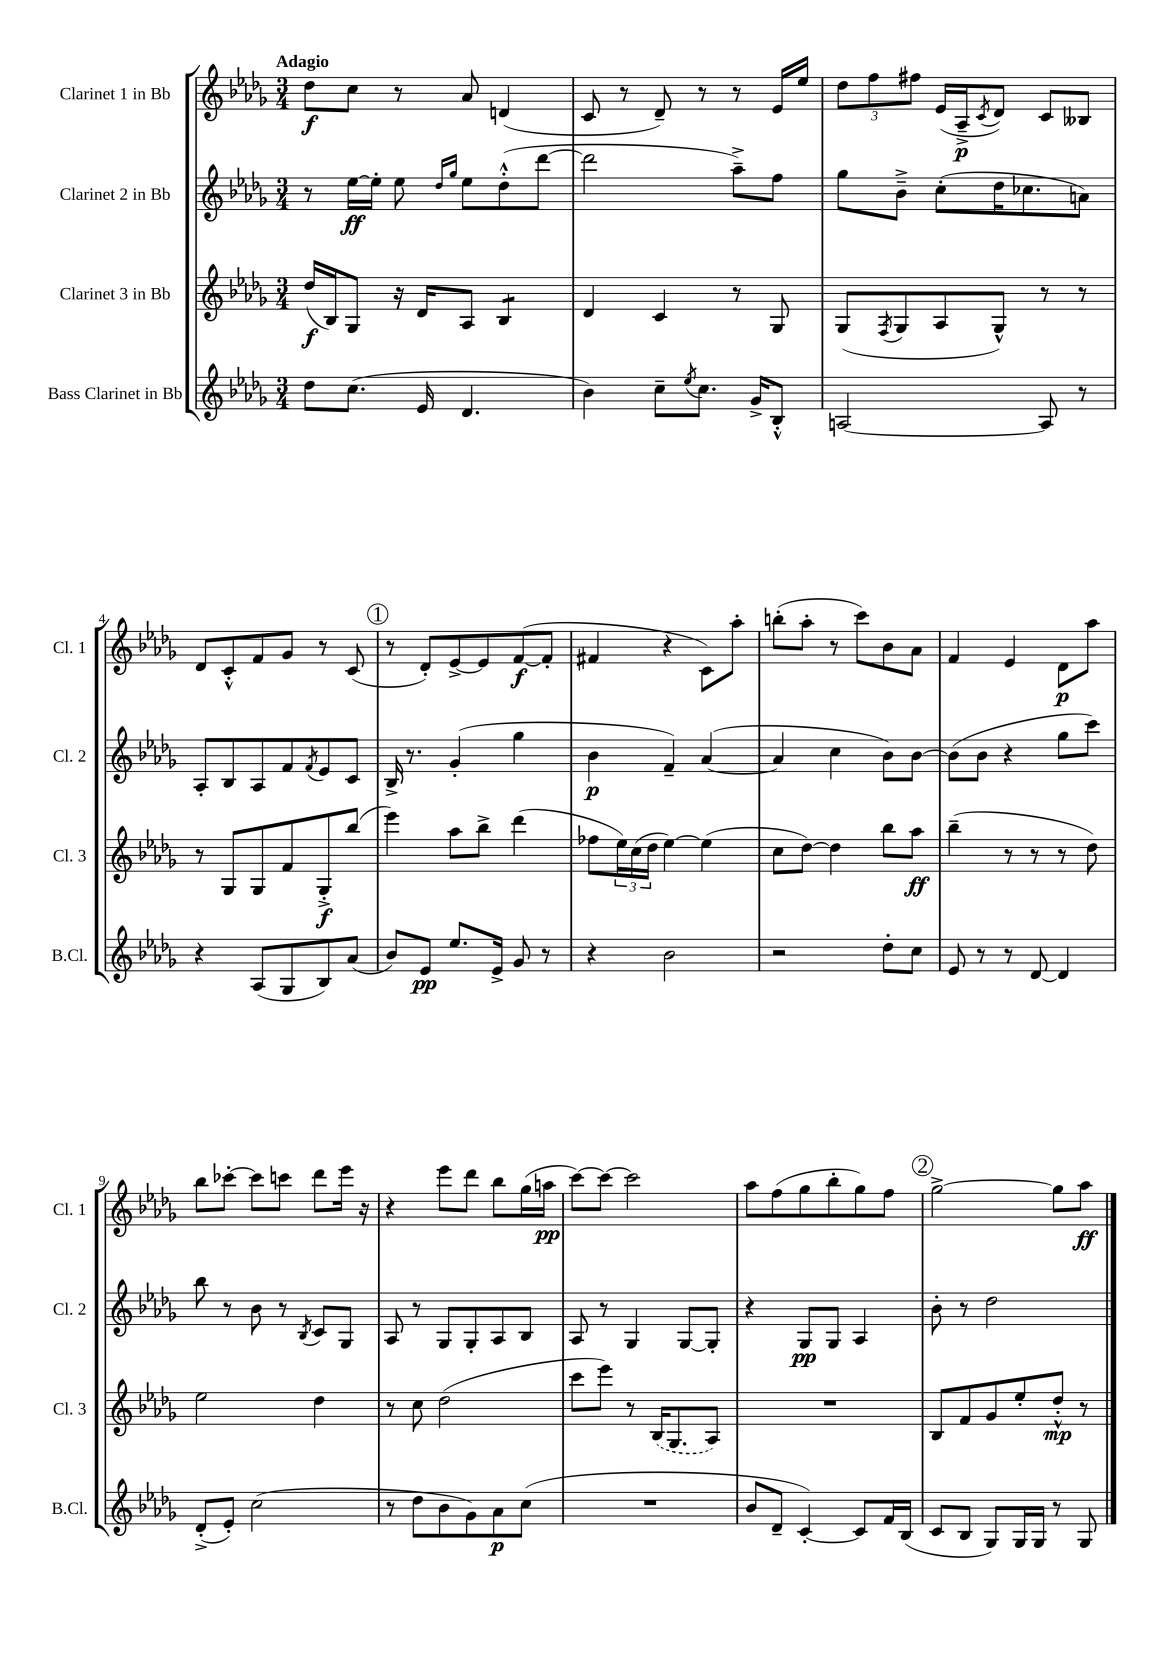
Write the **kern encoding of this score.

**kern	**dynam	**kern	**dynam	**kern	**dynam	**kern	**dynam
*part4	*part4	*part3	*part3	*part2	*part2	*part1	*part1
*staff4	*staff4	*staff3	*staff3	*staff2	*staff2	*staff1	*staff1
*I"Bass Clarinet in Bb	*	*I"Clarinet 3 in Bb	*	*I"Clarinet 2 in Bb	*	*I"Clarinet 1 in Bb	*
*I'B.Cl.	*	*I'Cl. 3	*	*I'Cl. 2	*	*I'Cl. 1	*
*clefG2	*	*clefG2	*	*clefG2	*	*clefG2	*
*k[b-e-a-d-g-]	*	*k[b-e-a-d-g-]	*	*k[b-e-a-d-g-]	*	*k[b-e-a-d-g-]	*
*M3/4	*	*M3/4	*	*M3/4	*	*M3/4	*
=1	=1	=1	=1	=1	=1	=1	=1
!	!	!	!	!	!	!LO:TX:a:B:t=Adagio	!
8dd-\L	.	(16dd-/LL	f	8r	.	8dd-\L	f
.	.	16B-/J)	.	.	.	.	.
(8.cc\J	.	8G-/J	.	[16ee-\LL	ff	8cc\J	.
.	.	.	.	16ee-'\JJ]	.	.	.
.	.	16r	.	8ee-\	.	8r	.
16e-/	.	16d-/KL	.	.	.	.	.
.	.	.	.	16qqdd-/LL	.	.	.
.	.	.	.	16qqgg-/JJ	.	.	.
4.d-/	.	8A-/J	.	8ee-\L	.	8a-/	.
*	*	*tremolo	*	*	*	*	*
.	.	8B-/L	.	(8dd-'^^\	.	(4dn/	.
.	.	8B-/J	.	[8ddd-\J	.	.	.
*	*	*Xtremolo	*	*	*	*	*
=2	=2	=2	=2	=2	=2	=2	=2
4b-\)	.	4d-/	.	2ddd-\]	.	8c/	.
.	.	.	.	.	.	8r	.
8cc~\L	.	4c/	.	.	.	8d-~/)	.
8qee-/	.	.	.	.	.	.	.
8.cc\J	.	.	.	.	.	8r	.
.	.	8r	.	8aa-~^\L)	.	8r	.
16g-^/KL	.	.	.	.	.	.	.
8B-'^^/J	.	8G-/	.	8ff\J	.	16e-/LL	.
.	.	.	.	.	.	16ee-/JJ	.
=3	=3	=3	=3	=3	=3	=3	=3
[2An/	.	(8G-/L	.	8gg-\L	.	12dd-\L	.
.	.	.	.	.	.	12ff\	.
.	.	8qF/	.	.	.	.	.
.	.	8G-/	.	8b-~^\J	.	.	.
.	.	.	.	.	.	12ff#X\J	.
.	.	8A-/	.	(8cc'\L	.	(16e-/LL	.
.	.	.	.	.	.	16A-~^/J	p
.	.	.	.	.	.	8qc/	.
.	.	8G-^^/J)	.	16dd-\K	.	8d-/J)	.
.	.	.	.	8.cc-X\	.	.	.
8A/]	.	8r	.	.	.	8c/L	.
8r	.	8r	.	8an\J)	.	8B--X/J	.
!!LO:LB:g=z
=4	=4	=4	=4	=4	=4	=4	=4
4r	.	8r	.	8A-'/L	.	8d-/L	.
.	.	8G-/L	.	8B-/	.	8c'^^/	.
(8A-/L	.	8G-/	.	8A-/	.	8f/	.
8G-/	.	8f/	.	8f/	.	8g-/J	.
.	.	.	.	8qf/	.	.	.
8B-/)	.	8G-'^/	f	8e-/	.	8r	.
(8a-/J	.	(8bb-/J	.	8c/J	.	(8c/	.
!!LO:REH:place=s1:t=1
=5	=5	=5	=5	=5	=5	=5	=5
8b-/L)	.	4eee-\)	.	16B-^/	.	8r	.
.	.	.	.	8.r	.	.	.
8e-/J	pp	.	.	.	.	8d-'/L)	.
8.ee-/L	.	8aa-\L	.	(4g-'/	.	[8e-^/	.
.	.	8bb-^\J	.	.	.	8e-/]	.
16e-^/Jk	.	.	.	.	.	.	.
8g-/	.	(4ddd-\	.	4gg-\	.	([8f/	f
8r	.	.	.	.	.	8f'/J]	.
=6	=6	=6	=6	=6	=6	=6	=6
4r	.	8ff-X\L	.	4b-\	p	4f#X/	.
.	.	24ee-\L)	.	.	.	.	.
.	.	(24cc\	.	.	.	.	.
.	.	24dd-\JJ	.	.	.	.	.
2b-\	.	[4ee-\)	.	4f~/)	.	4r	.
.	.	(4ee-\]	.	([4a-/	.	8c\L)	.
.	.	.	.	.	.	8aa-'\J	.
=7	=7	=7	=7	=7	=7	=7	=7
2r	.	8cc\L	.	4a-/]	.	(8bbn'\L	.
.	.	[8dd-\J)	.	.	.	8aa-'\J	.
.	.	4dd-\]	.	4cc\	.	8r	.
.	.	.	.	.	.	8ccc\L)	.
8dd-'\L	.	8bb-\L	.	8b-\L)	.	8b-\	.
8cc\J	.	8aa-\J	ff	[8b-\J	.	8a-\J	.
=8	=8	=8	=8	=8	=8	=8	=8
8e-/	.	(4bb-~\	.	(8b-\L]	.	4f/	.
8r	.	.	.	8b-\J	.	.	.
8r	.	8r	.	4r	.	4e-/	.
[8d-/	.	8r	.	.	.	.	.
4d-/]	.	8r	.	8gg-\L	.	8d-\L	p
.	.	8dd-\)	.	8ccc\J)	.	8aa-\J	.
!!LO:LB:g=z
=9	=9	=9	=9	=9	=9	=9	=9
(8d-'^/L	.	2ee-\	.	8bb-\	.	8bb-\L	.
8e-'/J)	.	.	.	8r	.	[8ccc-X'\J	.
(2cc\	.	.	.	8b-\	.	8ccc-\L]	.
.	.	.	.	8r	.	8cccn\J	.
.	.	.	.	8qB-/	.	.	.
.	.	4dd-\	.	8c/L	.	8ddd-\L	.
.	.	.	.	8G-/J	.	16eee-\Jk	.
.	.	.	.	.	.	16r	.
=10	=10	=10	=10	=10	=10	=10	=10
8r	.	8r	.	8A-/	.	4r	.
8dd-\L	.	8cc\	.	8r	.	.	.
8b-\	.	(2dd-\	.	8G-/L	.	8eee-\L	.
8g-\)	.	.	.	8G-'/	.	8ddd-\J	.
8a-\	p	.	.	8A-/	.	8bb-\L	.
(8cc\J	.	.	.	8B-/J	.	(16gg-\L	.
.	.	.	.	.	.	16aan\JJ	pp
=11	=11	=11	=11	=11	=11	=11	=11
2.r	.	8ccc\L	.	8A-/	.	[8ccc\L)	.
.	.	8eee-\J)	.	8r	.	8ccc\J_	.
.	.	8r	.	4G-/	.	2ccc\]	.
.	.	(16B-/KL	.	.	.	.	.
.	.	8.G-/	.	.	.	.	.
.	.	.	.	[8G-/L	.	.	.
.	.	8A-/J)	.	8G-'/J]	.	.	.
=12	=12	=12	=12	=12	=12	=12	=12
8b-/L	.	2.r	.	4r	.	8aa-\L	.
8d-~/J	.	.	.	.	.	(8ff\	.
[4c'/)	.	.	.	8G-/L	pp	8gg-\	.
.	.	.	.	8G-/J	.	8bb-'\	.
8c/L]	.	.	.	4A-/	.	8gg-\)	.
16f/L	.	.	.	.	.	8ff\J	.
(16B-/JJ	.	.	.	.	.	.	.
!!LO:REH:place=s1:t=2
=13	=13	=13	=13	=13	=13	=13	=13
8c/L	.	8B-/L	.	8b-'\	.	[2gg-^\	.
8B-/J	.	8f/	.	8r	.	.	.
8G-/L)	.	8g-/	.	2dd-\	.	.	.
16G-/L	.	8ee-'/	.	.	.	.	.
16G-/JJ	.	.	.	.	.	.	.
8r	.	8dd-'^^/J	mp	.	.	8gg-\L]	.
8G-/	.	8r	.	.	.	8aa-\J	ff
==	==	==	==	==	==	==	==
*-	*-	*-	*-	*-	*-	*-	*-
